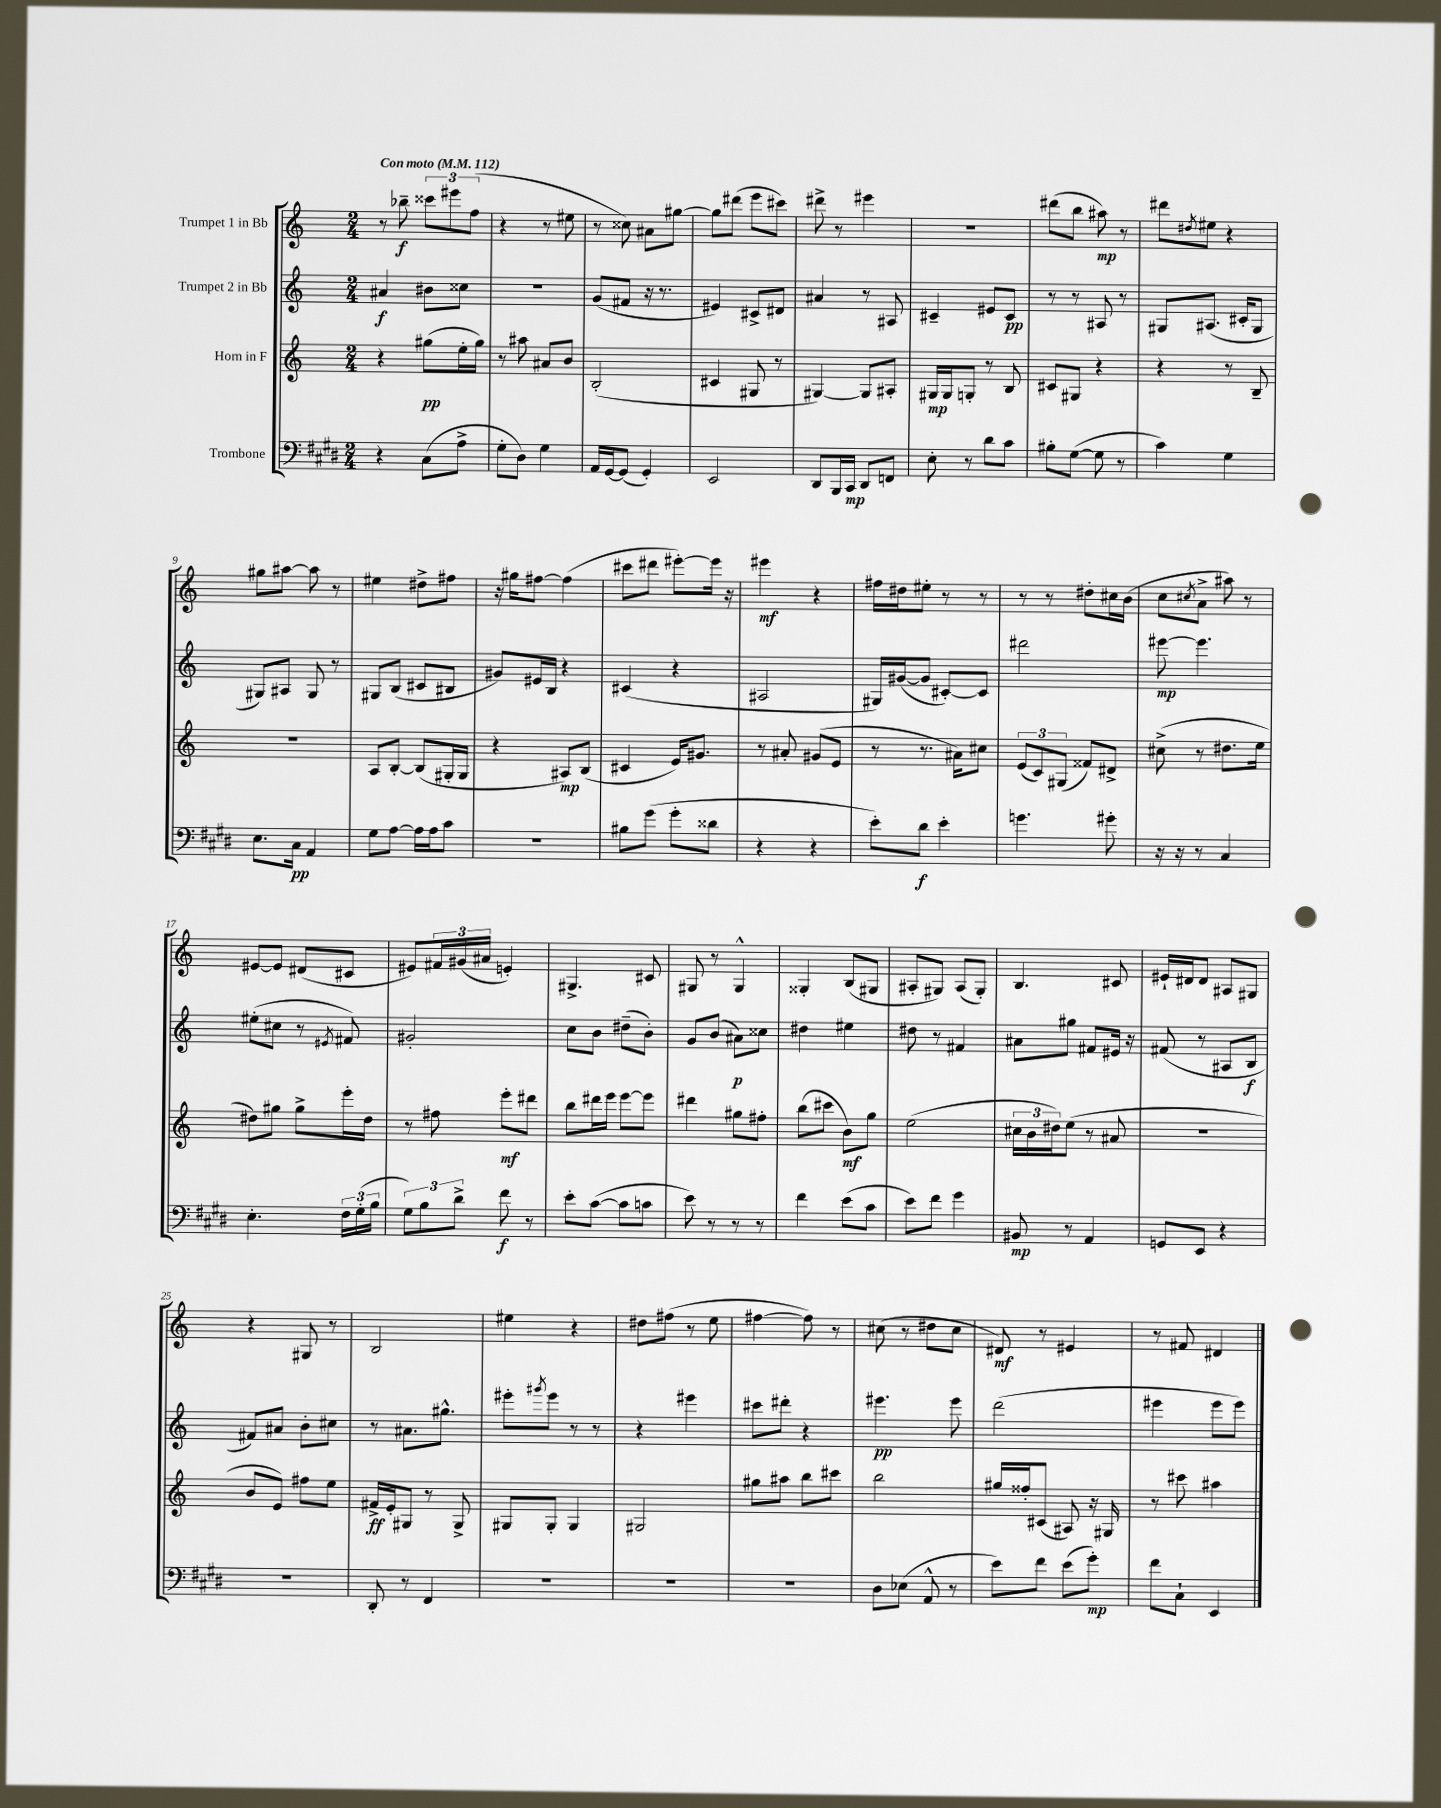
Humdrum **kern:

**kern	**kern	**kern	**kern
*staff4	*staff3	*staff2	*staff1
*clefF4	*clefG2	*clefG2	*clefG2
*k[f#c#g#d#]	*k[]	*k[]	*k[]
*M2/4	*M2/4	*M2/4	*M2/4
*MM112	*MM112	*MM112	*MM112
4r	4r	4a#/	8r
.	.	.	8bb-~\
(8C#\L	(8gg#\L	8b#\L	12ccc##\L
.	.	.	12eee#\
8A^\J	16ee'\L	8cc##\J	.
.	.	.	(12ff\J
.	16gg#\JJ)	.	.
=	=	=	=
8G#'\L	8r	2r	4r
8D#\J)	8aa#\	.	.
4G#\	8a#/L	.	8r
.	8b/J	.	8ee#\
=	=	=	=
16AA/LL	(2B'/	(8g/L	8r
[16GG#/J	.	.	.
(8GG#/]J	.	8f#/J	8cc##\)
4GG#'/)	.	16r	8a#\L
.	.	8.r	.
.	.	.	[8gg#\J
=	=	=	=
2EE/	4c#/	4e#/)	8gg#\]L
.	.	.	(8ddd#\J
.	8G#/	8c#^/L	8eee\L
.	8r	8d#/J	8ccc#\J)
=	=	=	=
8DD#/L	[4G#/)	4a#/	8ddd#^\
16BBB/L	.	.	8r
16CC#/JJ	.	.	.
8DD#/L	8G#/]L	8r	4eee#\
8FF/J	8A#'/J	8A#/	.
=	=	=	=
8E'\	16G#/LL	4c#~/	2r
.	16G#/J	.	.
8r	8G'/J	.	.
8d#\L	8r	8e#/L	.
8c#\J	8B/	8c#/J	.
=	=	=	=
8B#'\L	8c#/L	8r	(8ddd#\L
([8G#\J	8G#/J	8r	8bb\J
8G#\]	4r	8A#/	8aa#\)
8r	.	8r	8r
=	=	=	=
4c#\)	4r	8G#/L	8ddd#\L
.	.	.	8qdd#/
.	.	(8.A#/J	8ee#\J
4G#\	8r	.	4r
.	.	16c#'/LK	.
.	8B~/	8G#/J	.
=	=	=	=
8.E\L	2r	8G#/L)	8gg#\L
.	.	8A#/J	[8aa#\J
16C#\Jk	.	.	.
4AA/	.	8G#/	8aa#\]
.	.	8r	8r
=	=	=	=
8G#\L	8A/L	8G#/L	4ee#\
[8A\J	[8B'/J	(8B/J	.
16A\]LL	(8B/]L	8c#/L	8dd#^\L
16A\J	.	.	.
8c#\J	16G#'/L	8B#/J	8ff#\J
.	16G#/JJ	.	.
=	=	=	=
2r	4r	8g#/L)	16r
.	.	.	16gg#\LK
.	.	16e#/L	[8ff#\J
.	.	16B/JJ	.
.	8A#/L)	4r	(4ff#\]
.	(8B/J	.	.
=	=	=	=
8B#\L	4c#/	(4c#/	8ccc#\L
(8g#\J	.	.	8ddd#\J
8g#'\L	16e/LK)	4r	[8eee#'\L)
.	8.g#/J	.	.
8d##\J	.	.	16eee#\]Jk
.	.	.	16r
=	=	=	=
4r	8r	2A#/	4eee#\
.	8a#'/	.	.
4r	(8g#/L	.	4r
.	8e/J	.	.
=	=	=	=
8e'\L)	8r	16G#/LL)	16ff#\LL
.	.	([16g#/J	16dd#\J
8d#\J	8.r	8g#/]J	8ee#'\J
4e'\	.	[8c#'/L)	8r
.	16a#\LK)	.	.
.	8cc#\J	8c#/]J	8r
=	=	=	=
4.g\	(12e/L	2ddd#\	8r
.	12c/)	.	.
.	.	.	8r
.	(12G#/J	.	.
.	8f##/L)	.	8dd#'\L
8g#'\	8d#^/J	.	16cc#\L
.	.	.	(16b\JJ
=	=	=	=
16r	(8cc#^\	[8eee#\	8cc\L
16r	.	.	.
.	.	.	8qcc#/
8r	8r	4.eee#\]	8a^\J
4C#/	8.dd#\L	.	8aa#\)
.	.	.	8r
.	16ee\Jk	.	.
=	=	=	=
4.E'\	8dd#\L)	(8ee#'\L	[8e#/L
.	8gg#\J	8cc#\J	8e#/]J
.	8gg#^\L	8r	(8d#/L
.	.	8qe#/	.
24F#\LL	16eee'\L	8f#/)	8c#/J
(24G#'\	.	.	.
.	16dd#\JJ	.	.
24B\JJ	.	.	.
=	=	=	=
12G#\L)	8r	2g#'/	8e#/L)
12B\	.	.	.
.	8ff#\	.	24f#/L
12d#^\J	.	.	(24g#/
.	.	.	24a#/JJ
8f#\	8eee'\L	.	4e'/)
8r	8ddd#\J	.	.
=	=	=	=
8e'\L	8bb\L	8cc\L	4.G#^/
([8c#\J	16ddd#\L	8b\J	.
.	16eee\JJ	.	.
8c#\]L	[8eee\L	(8dd#~\L	.
8c\J	8eee\]J	8b'\J)	8c#/
=	=	=	=
8e\)	4ddd#\	8g/L	8G#/
8r	.	(8b/J	8r
8r	8gg#\L	8a#\L)	4G#^^/
8r	8ff#'\J	8cc##\J	.
=	=	=	=
4f#\	(8bb\L	4dd#\	4G##'/
.	8ccc#\J	.	.
(8e\L	8b\L)	4ee#\	(8B/L
8c#\J	8gg\J	.	8G#/J
=	=	=	=
8e\L)	(2ee\	8dd#\	8A#'/L
8f#\J	.	8r	8G#/J)
4g#\	.	4f#/	(8A#/L
.	.	.	8G#'/J)
=	=	=	=
8BB#/	24cc#\LL	8a#\L	4.B/
.	24b\	.	.
.	24dd#\J)	.	.
8r	(8ee\J	8gg#\J	.
4AA/	8r	8f#/L	.
.	8a#/	16e#/Jk	8c#/
.	.	16r	.
=	=	=	=
8GG/L	2r	(8f#/	16e#`/LL
.	.	.	16d#/J
8EE/J	.	8r	8d#/J
4r	.	8A#/L	8A#/L
.	.	8B/J	8G#/J
=	=	=	=
2r	8b/L	8f#/L)	4r
.	8e/J)	8a#/J	.
.	8ff#\L	8b'\L	8G#/
.	8ee\J	8cc#\J	8r
=	=	=	=
8DD#'/	16f#^/LL	8r	2B/
.	16e'/J	.	.
8r	8G#/J	8.a#\L	.
4FF#/	8r	.	.
.	.	8.gg#^^\J	.
.	8G#^/	.	.
=	=	=	=
2r	8G#/L	8eee#'\L	4ee#\
.	.	8qggg#/	.
.	8G#'/J	8eee#\J	.
.	4G#/	8r	4r
.	.	8r	.
=	=	=	=
2r	2G#/	4r	8dd#\L
.	.	.	(8ff#\J
.	.	4eee#\	8r
.	.	.	8ee\
=	=	=	=
2r	8gg#\L	8ccc#\L	[4ff#\
.	8aa#\J	8ddd#'\J	.
.	8bb\L	4r	8ff#\])
.	8ccc#\J	.	8r
=	=	=	=
8D#\L	2bb\	4.eee#\	(8cc#\
(8E-\J	.	.	8r
8AA^^/	.	.	8dd#\L
8r	.	8eee#\	8cc#\J
=	=	=	=
8e\L)	16gg#/LL	(2ddd\	8d#/)
.	16ff##'/J	.	.
8f#\J	(8c#/J	.	8r
(8e\L	8A#/)	.	4e#/
8g#'\J)	16r	.	.
.	16G#/	.	.
=	=	=	=
8f#\L	8r	4eee#\	8r
8C#`\J	8ccc#\	.	8f#/
4EE/	4aa#\	8eee#\L	4d#/
.	.	8eee#\J)	.
==	==	==	==
*-	*-	*-	*-
